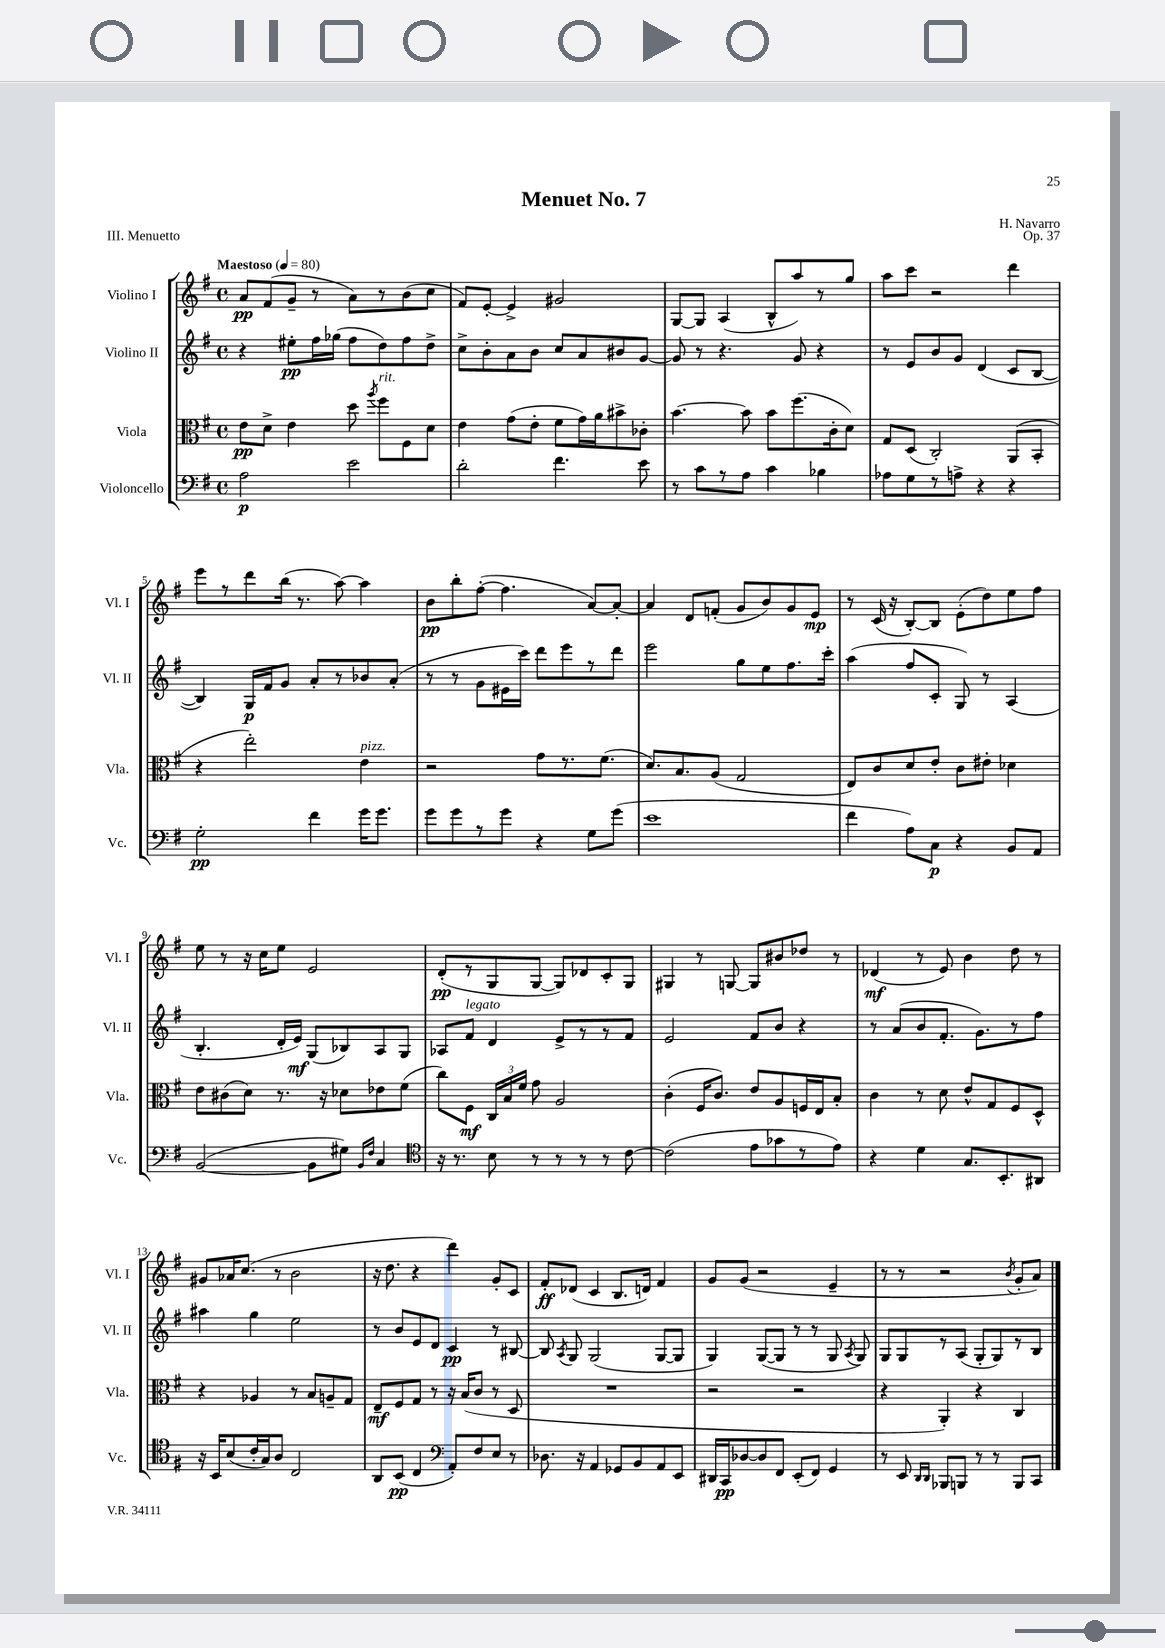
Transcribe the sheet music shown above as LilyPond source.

\header { title = "Menuet No. 7" composer = "H. Navarro" opus = "Op. 37" piece = "III. Menuetto" }
<<
\new StaffGroup <<
\new Staff = "s0" \with { instrumentName = "Violino I" shortInstrumentName = "Vl. I" } {
    \clef treble \key g \major \defaultTimeSignature \time 4/4 \tempo "Maestoso" 4 = 80
    \autoBeamOff a'8[\pp fis'8( g'8]-- r8 a'8[) r8 b'8( c''8] |
    fis'8[) e'8]~-. e'4-> gis'2 |
    g8[~ g8] a4( b8[-^ a''8) r8 g''8] |
    a''8[ c'''8] r2 d'''4 |
    e'''8[ r8 d'''8 b''16]( r8. a''8~) a''4 |
    b'8[\pp b''8-. fis''8]~-.( fis''4. a'8[~) a'8]~-. |
    a'4 d'8[ f'8]-.( g'8[ b'8) g'8 e'8]\mp |
    r8 c'16( r16 b8[~-.) b8] e'8[-.( d''8) e''8 fis''8] |
    e''8 r8 r16 c''16[ e''8] e'2 |
    d'8[-.\pp( r8 g8 g8]~ g8[) des'8 c'8-. g8] |
    gis4 r8 g8~ g8[ bis'8 des''8] r8 |
    des'4\mf( r8 e'8) b'4 d''8 r8 |
    gis'8[ aes'16 c''8.]( r8 b'2 |
    r16 d''8. r4 d'''4) g'8[-. c'8] |
    fis'8[-.\ff des'8]( c'4 b8.[ d'16]) fis'4 |
    g'8[ g'8]( r2 e'4-- |
    r8 r8 r2 \acciaccatura { b'8 } g'8[-. a'8]) \bar "|." |
}
\new Staff = "s1" \with { instrumentName = "Violino II" shortInstrumentName = "Vl. II" } {
    \clef treble \key g \major \defaultTimeSignature \time 4/4
    \autoBeamOff r4 eis''8[-.\pp fis''16 ges''16]( fis''8[ d''8) fis''8 d''8]-> |
    c''8[-> b'8-. a'8 b'8] c''8[ a'8 bis'8 g'8]~ |
    g'8 r8 r4. g'8 r4 |
    r8 e'8[ b'8 g'8] d'4( c'8[ b8]~ |
    b4) g16[\p fis'16 g'8] a'8[-. r8 bes'8 a'8]-.( |
    r8 r8 g'8[ eis'16 c'''16]) d'''8[ e'''8 r8 d'''8] |
    e'''2 g''8[ e''8 fis''8. c'''16]-. |
    a''4( fis''8[ c'8]-. g8) r8 a4( |
    b4.-. d'16[-. e'16]\mf) g8[( bes8) a8 g8] |
    aes8[ fis'8]^\markup { \italic "legato" } d'4 e'8[-> r8 r8 fis'8] |
    e'2 fis'8[ b'8] r4 |
    r8 a'8[( b'8 fis'8.]-. g'8.[) r8 fis''8] |
    ais''4 g''4 e''2 |
    r8 b'8[ e'8 d'8] c'4\pp r8 bis8~ |
    bis8 \acciaccatura { a8 } g8 g2( g8[~ g8] |
    g4) g8[~( g8] r8 r8 g8 \acciaccatura { a8 } g8) |
    g8[ g8 r8 a8]( g8[-. g8) r8 b8] \bar "|." |
}
\new Staff = "s2" \with { instrumentName = "Viola" shortInstrumentName = "Vla." } {
    \clef alto \key g \major \defaultTimeSignature \time 4/4
    \autoBeamOff e'8[\pp d'8]-> e'4 d''8 \acciaccatura { a''8 } fis''8[^\markup { \italic "rit." } fis8 d'8] |
    e'4 g'8[( e'8]-. fis'8[ g'16) a'16 bis'8-> ces'8]-. |
    b'4.~ b'8 b'8[ fis''8.( c'16-. d'8]) |
    g8[ d8]( c2-.) a,8[( b,8]-. |
    r4 e''2-.) e'4^\markup { \italic "pizz." } |
    r2 g'8[ r8. fis'8.]( |
    d'8.[) b8. a8]( g2 |
    e8[) c'8 d'8 e'8]-. c'8[ eis'8]-. des'4 |
    e'8[ cis'8( d'8]) r8. r16 des'8[ ees'8 fis'8]( |
    c''8[) fis8]\mf \tuplet 3/2 { c16[ b16 fis'16] } g'8 a2 |
    c'4-.( fis16[ c'8.]) e'8[ a8 f16 e16 b8]-. |
    c'4 r8 d'8 e'8[-^ g8 fis8 d8]-^ |
    r4 aes4 r8 b8[ a8-- g8] |
    e8[--\mf fis8 g8] r8 r16 b16[( c'8] r8 d8 |
    R1 |
    r2 r2 |
    r4 a,4-.) r4 c4 \bar "|." |
}
\new Staff = "s3" \with { instrumentName = "Violoncello" shortInstrumentName = "Vc." } {
    \clef bass \key g \major \defaultTimeSignature \time 4/4
    \autoBeamOff a2\p e'2 |
    d'2-. fis'4. e'8 |
    r8 c'8[ r8 a8] c'4 bes4 |
    aes8[ g8 r8 a8]-> r4 r4 |
    g2-.\pp fis'4 g'16[ g'8.] |
    g'8[ g'8 r8 g'8] r4 g8[ g'8]( |
    e'1 |
    fis'4 a8[) c8]\p r4 b,8[ a,8] |
    b,2~( b,8[ gis8]) \grace { b,16[ fis16] } c4 |
    \clef tenor r16 r8. b8 r8 r8 r8 r8 c'8~ |
    c'2( e'8[ ges'8 r8 e'8]) |
    r4 d'4 g8.[ b,8.-. ais,8] |
    r16 b,16[ b8( c'16-. g16) a8] c2 |
    a,8[ b,8]\pp( c4 \clef bass a,8[-.) fis8 e8] r8 |
    des8. r16 a,4 ges,8[ b,8 a,8 e,8] |
    dis,16[ c,16\pp des8~ des8 fis,8] e,8[-.( fis,8]) g,4 |
    r8 e,8 \grace { d,16[ d,16] } bes,,8[ b,,8] r8 r8 b,,8[ c,8] \bar "|." |
}
>>
>>
